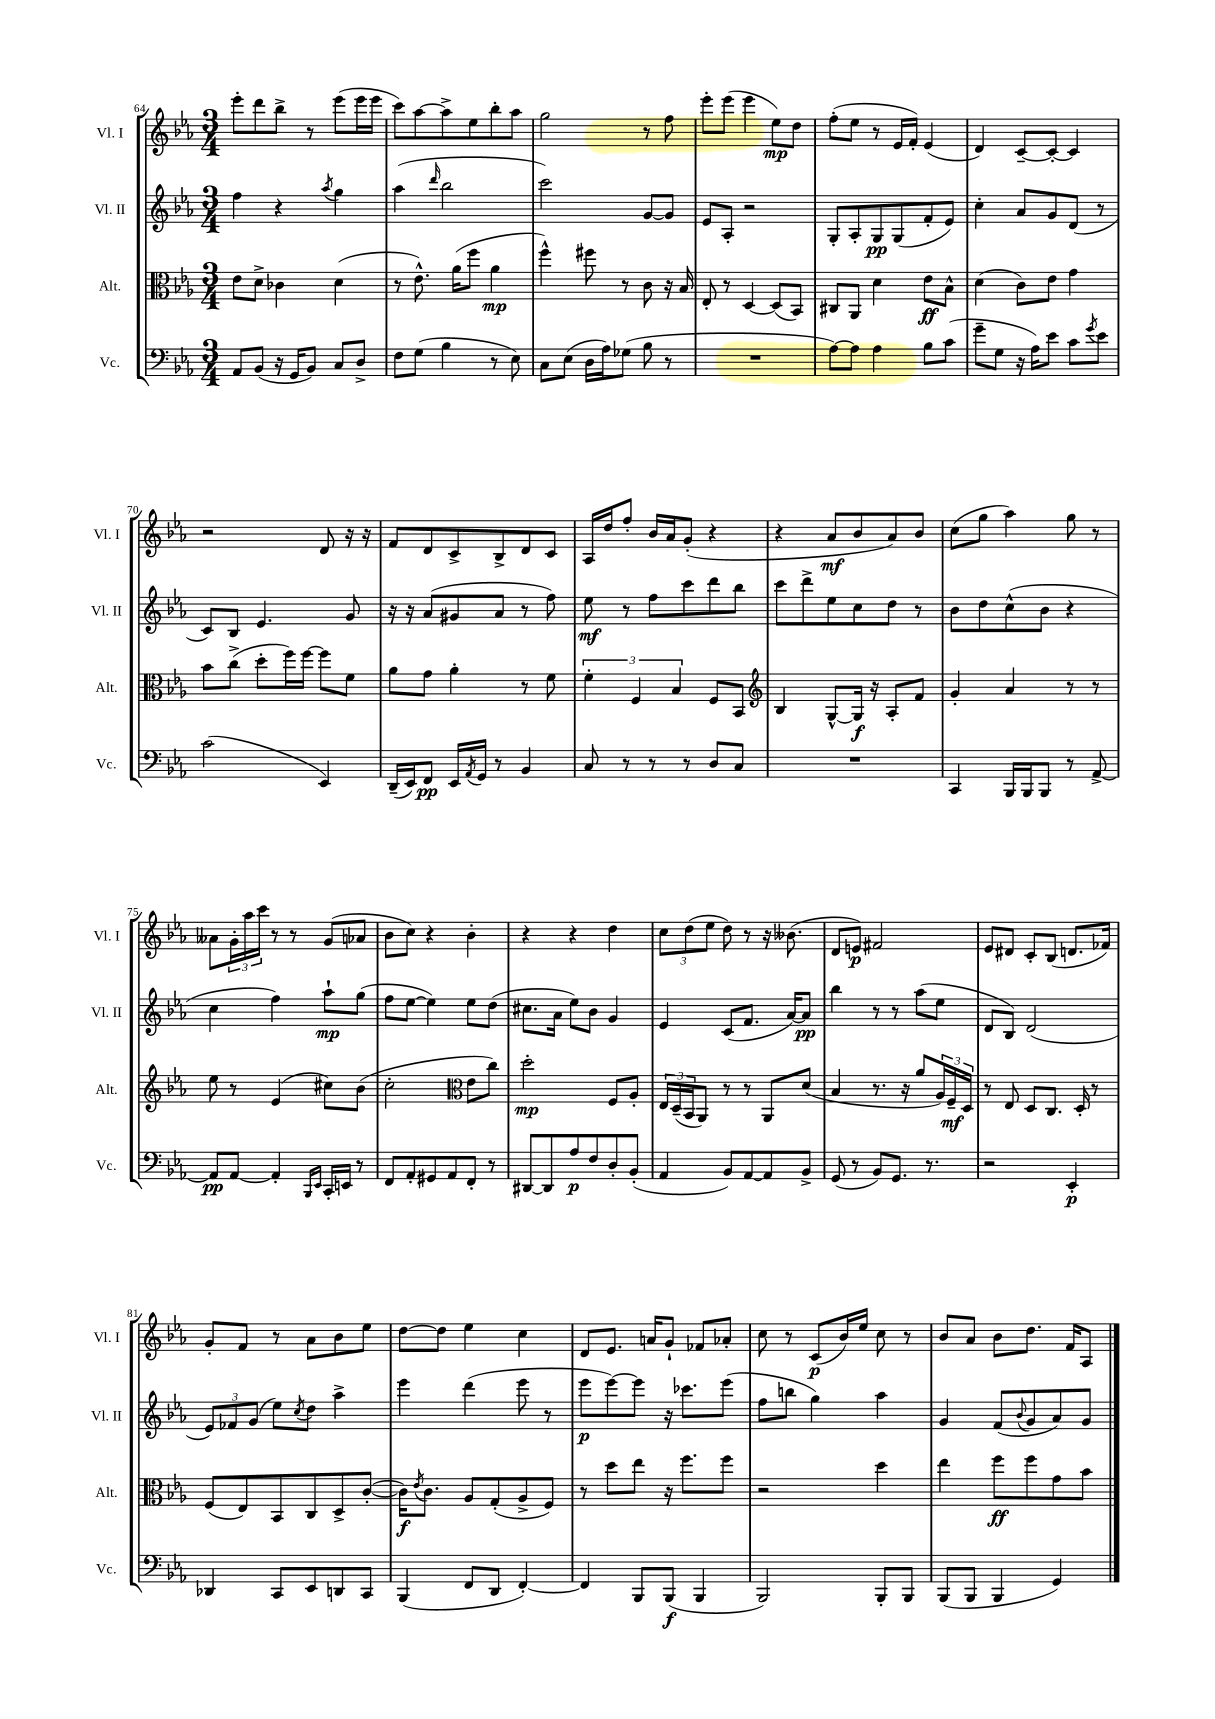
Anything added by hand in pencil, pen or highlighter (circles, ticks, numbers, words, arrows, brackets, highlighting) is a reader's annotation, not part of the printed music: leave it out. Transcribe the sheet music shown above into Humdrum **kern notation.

**kern	**kern	**kern	**kern
*staff4	*staff3	*staff2	*staff1
*clefF4	*clefC3	*clefG2	*clefG2
*k[b-e-a-]	*k[b-e-a-]	*k[b-e-a-]	*k[b-e-a-]
*M3/4	*M3/4	*M3/4	*M3/4
8AA-	8e-	4ff	8eee-'
(8BB-	8d^	.	8ddd
16r	4c-	4r	8bb-^
16GG	.	.	.
8BB-)	.	.	8r
.	.	8qaa-	.
8C	(4d	4gg	(8eee-
8D^	.	.	16eee-
.	.	.	16eee-
=	=	=	=
8F	8r	(4aa-	8ccc)
(8G	8.e-^^)	.	[8aa-
.	.	16qqddd	.
4B-	.	2bb-	8aa-^]
.	(16a-	.	.
.	8ff	.	8ee-
8r	4a-	.	8bb-'
8E-)	.	.	8aa-
=	=	=	=
8C	4ff^^)	2ccc)	2gg
(8E-	.	.	.
16D	8ff#	.	.
16A-)	.	.	.
(8G-	8r	.	.
8B-	8c	[8g	8r
8r	16r	8g]	8ff
.	16B-	.	.
=	=	=	=
2.r	8E-'	8e-	8eee-'
.	8r	8A-'	(8eee-
.	[4D	2r	4eee-
.	(8D]	.	8ee-)
.	8BB-)	.	8dd
=	=	=	=
[8A-)	8C#	8G'	(8ff'
8A-]	8AA-	8A-'	8ee-
4A-	4d	8G	8r
.	.	(8G	16e-
.	.	.	16f')
8B-	8e-	8f'	(4e-
(8c	8B-^^	8e-)	.
=	=	=	=
8g~	(4d	4cc'	4d)
8G	.	.	.
16r	8c)	8a-	[8c~
16A-)	.	.	.
8e-	8e-	8g	8c'_
8c	4g	(8d	4c]
8qg	.	.	.
8e-	.	8r	.
=	=	=	=
(2c	8b-	8c)	2r
.	(8cc^	8B-	.
.	8dd'	4.e-	.
.	16ff)	.	.
.	[16ff	.	.
4EE-)	8ff]	.	8d
.	8f	8g	16r
.	.	.	16r
=	=	=	=
(16DD~	8a-	16r	8f
16EE-)	.	16r	.
8FF	8g	(8a-	8d
16EE-	4a-'	8g#	8c^
8qAA-	.	.	.
16GG	.	.	.
8r	.	8a-	8B-^
4BB-	8r	8r	8d
.	8f	8ff)	8c
=	=	=	=
8C	6f'	8ee-	16A-
.	.	.	16dd
8r	.	8r	8ff'
.	6F	.	.
8r	.	8ff	16b-
.	.	.	16a-
.	6B-	.	.
8r	.	8ccc	(8g'
8D	8F	8ddd	4r
8C	8BB-	8bb-	.
=	=	=	=
*	*clefG2	*	*
2.r	4B-	8ccc	4r
.	.	8ddd^	.
.	[8G^^	8ee-	8a-
.	16G]	8cc	8b-
.	16r	.	.
.	8A-'	8dd	8a-)
.	8f	8r	8b-
=	=	=	=
4CC	4g'	8b-	(8cc
.	.	8dd	8gg
16BBB-	4a-	(8cc^^	4aa-)
16BBB-	.	.	.
8BBB-	.	8b-	.
8r	8r	4r	8gg
[8AA-^	8r	.	8r
=	=	=	=
8AA-]	8ee-	4cc	8a--
[8AA-	8r	.	24g'
.	.	.	24aa-
.	.	.	24ccc
4AA-']	(4e-	4ff)	8r
.	.	.	8r
16qqBBB-	.	.	.
16qqEE-	.	.	.
16CC'	8cc#)	8aa-`	(8g
16EE	.	.	.
8r	(8b-	(8gg	8a-
=	=	=	=
8FF	2cc'	8ff	8b-
8AA-'	.	[8ee-	8cc)
8GG#	.	4ee-])	4r
8AA-	.	.	.
*	*clefC3	*	*
8FF'	8e-	8ee-	4b-'
8r	8cc)	(8dd	.
=	=	=	=
[8DD#	2dd'	8.cc#	4r
8DD#]	.	.	.
.	.	16a-	.
8A-	.	8ee-)	4r
8F	.	8b-	.
8D'	8F	4g	4dd
(8BB-'	8A-'	.	.
=	=	=	=
4AA-	24E-	4e-	12cc
.	(24D~	.	.
.	24BB-	.	(12dd
.	8AA-)	.	.
.	.	.	12ee-
8BB-)	8r	(8c	8dd)
[8AA-	8r	8.f	8r
8AA-]	8AA-	.	16r
.	.	[16a-)	(8.b--
8BB-^	(8d	8a-]	.
=	=	=	=
(8GG	4B-	4bb-	8d
8r	.	.	8e)
8BB-)	8.r	8r	2f#
8.GG	.	8r	.
.	16r	.	.
.	8a-	(8aa-	.
8.r	.	.	.
.	24A-)	8ee-	.
.	24F~	.	.
.	24D	.	.
=	=	=	=
2r	8r	8d	8e-
.	8E-	8B-)	8d#
.	8D	(2d	8c'
.	8.C	.	(8B-
4EE-'	.	.	8.d
.	16D'	.	.
.	8r	.	.
.	.	.	16f-)
=	=	=	=
4DD-	(8F	12e-)	8g'
.	.	12f-	.
.	8E-)	.	8f
.	.	(12g	.
8CC	8BB-	8ee-)	8r
.	.	8qcc	.
8EE-	8C	8dd	8a-
8DD	8D^	4aa-^	8b-
8CC	([8c'	.	8ee-
=	=	=	=
(4BBB-	16c])	4eee-	[8dd
.	8qe-	.	.
.	8.c	.	.
.	.	.	8dd]
8FF	8A-	(4ddd	4ee-
8DD	(8G'	.	.
[4FF')	8A-^	8eee-	4cc
.	8F)	8r	.
=	=	=	=
4FF]	8r	8eee-	8d
.	8dd	[8eee-)	8.e-
8BBB-	8ee-	8eee-]	.
.	.	.	16a
(8BBB-	16r	16r	8g`
.	8.ff	8.ccc-	.
4BBB-	.	.	8f-
.	8ff	(8eee-	8a-'
=	=	=	=
2BBB-)	2r	8ff	8cc
.	.	8bb	8r
.	.	4gg)	(8c
.	.	.	16b-)
.	.	.	16ee-
8BBB-'	4dd	4aa-	8cc
8BBB-	.	.	8r
=	=	=	=
(8BBB-	4ee-	4g	8b-
8BBB-	.	.	8a-
4BBB-	8ff	(8f	8b-
.	.	8qqb-	.
.	8ff	8g	8.dd
4GG)	8g	8a-)	.
.	.	.	16f
.	8b-	8g	8A-
==	==	==	==
*-	*-	*-	*-
